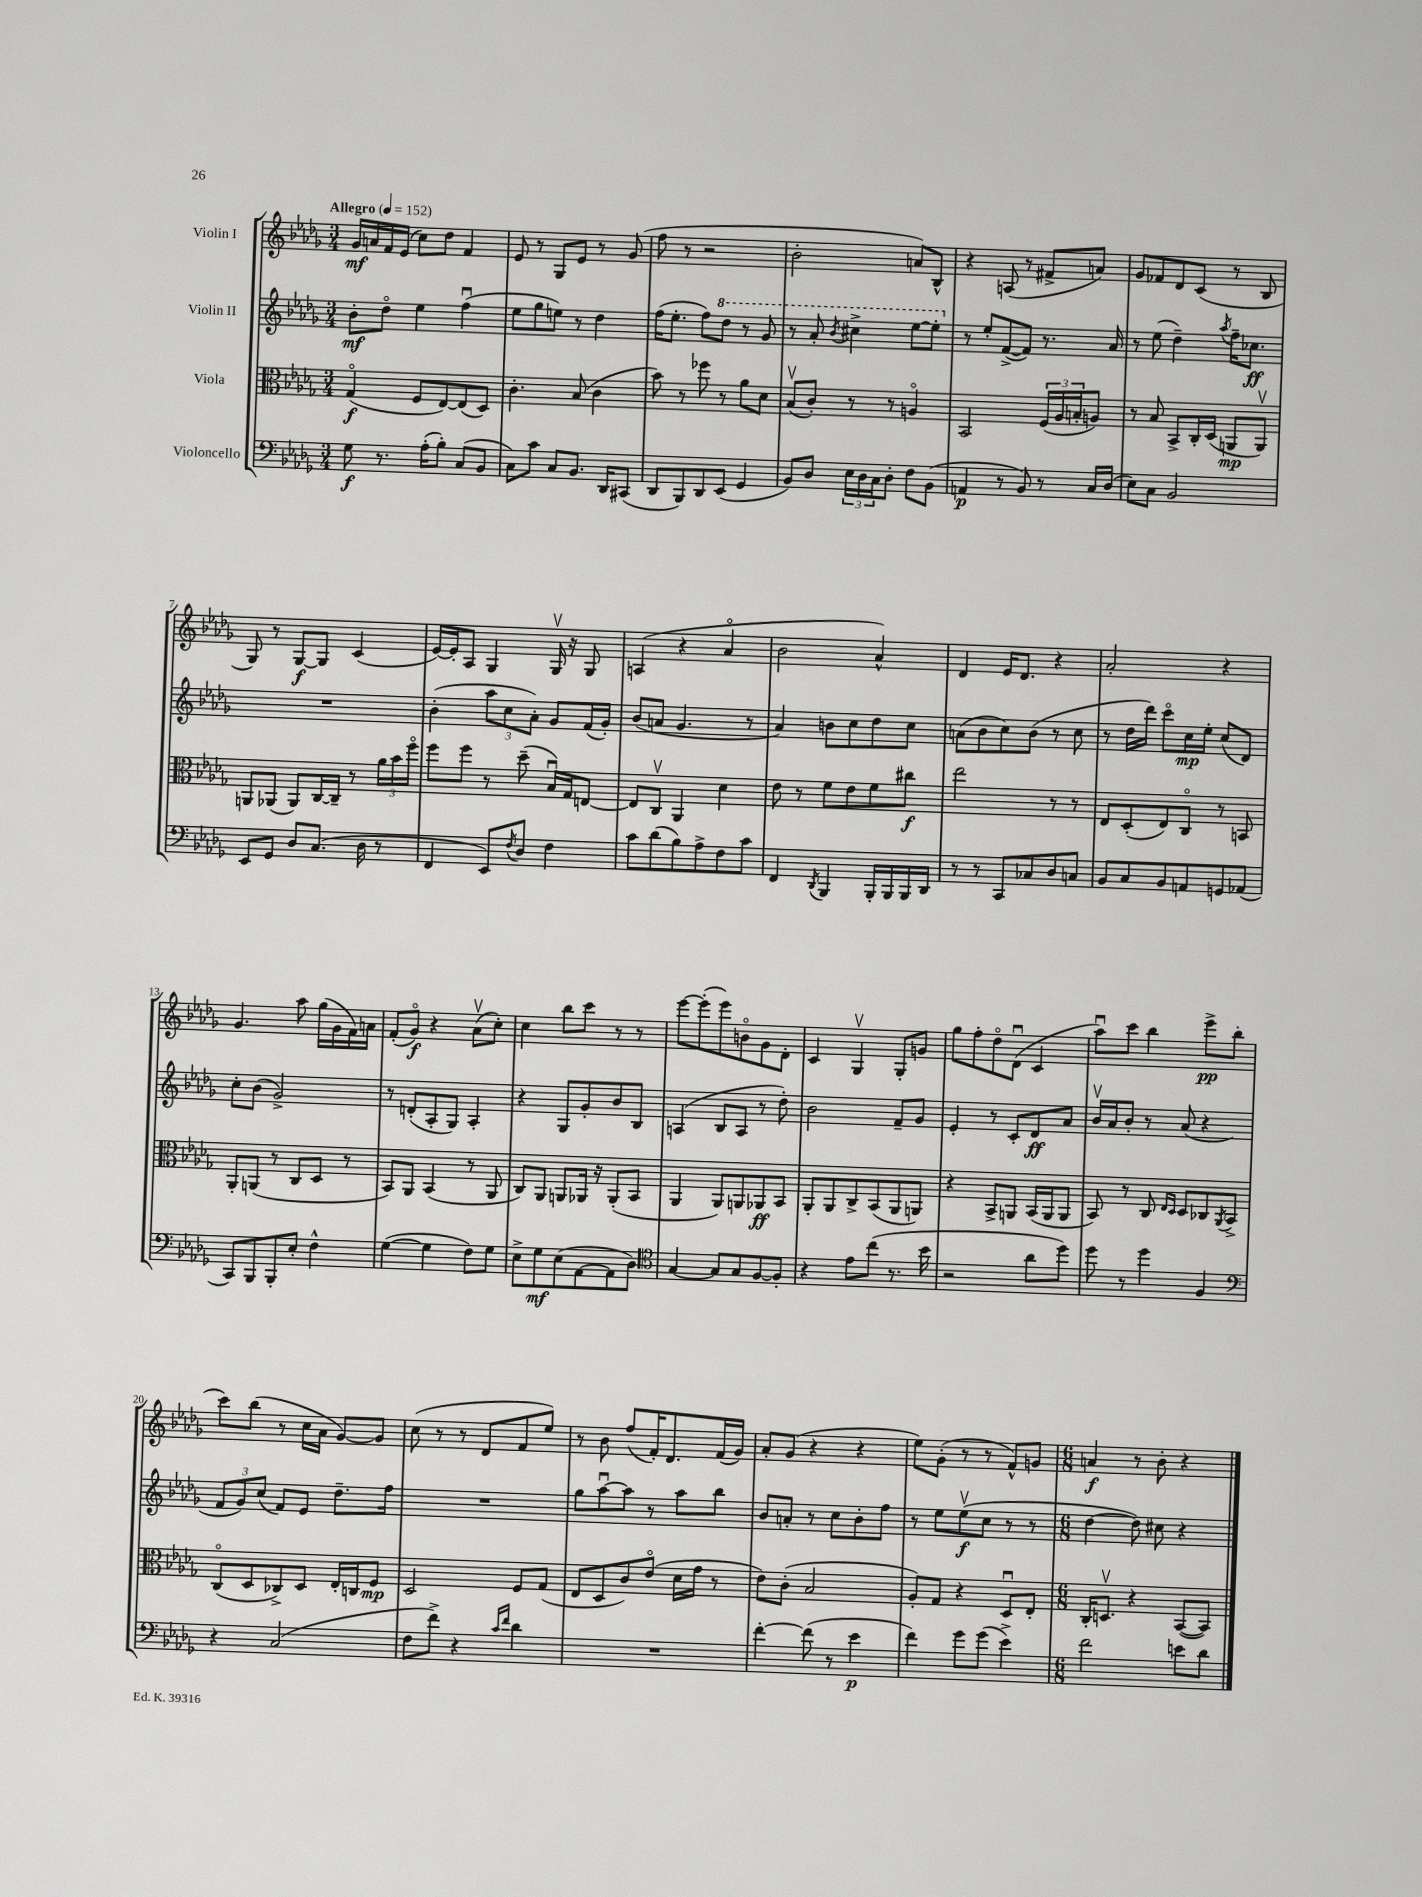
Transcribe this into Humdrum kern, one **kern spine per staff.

**kern	**dynam	**kern	**dynam	**kern	**dynam	**kern	**dynam
*part4	*part4	*part3	*part3	*part2	*part2	*part1	*part1
*staff4	*staff4	*staff3	*staff3	*staff2	*staff2	*staff1	*staff1
*I"Violoncello	*	*I"Viola	*	*I"Violin II	*	*I"Violin I	*
*clefF4	*	*clefC3	*	*clefG2	*	*clefG2	*
*k[b-e-a-d-g-]	*	*k[b-e-a-d-g-]	*	*k[b-e-a-d-g-]	*	*k[b-e-a-d-g-]	*
*M3/4	*	*M3/4	*	*M3/4	*	*M3/4	*
*MM152	*	*MM152	*	*MM152	*	*MM152	*
=1	=1	=1	=1	=1	=1	=1	=1
!	!	!	!	!	!	!LO:TX:a:B:t=Allegro	!
8G-\	f	(4G-/	f	8b-'\L	mf	16g-/LL	mf
.	.	.	.	.	.	16an/	.
8.r	.	.	.	8dd-\J	.	16f/	.
.	.	.	.	.	.	(16e-/JJ	.
.	.	8F/L	.	4ee-\	.	8cc\L)	.
(16A-'\KL	.	.	.	.	.	.	.
8B-'\J)	.	[8E-/)	.	.	.	8dd-\J	.
(8C/L	.	(8E-/]	.	(4ffu\	.	4f/	.
8BB-/J	.	8D-/J)	.	.	.	.	.
=2	=2	=2	=2	=2	=2	=2	=2
8C\L)	.	4.c'\	.	8ee-\L	.	8e-/	.
8c\J	.	.	.	8gg-\	.	8r	.
8C/L	.	.	.	8een\J)	.	8G-/L	.
8.BB-/J	.	(8B-/	.	8r	.	8e-/J	.
.	.	4c\	.	4dd-\	.	8r	.
16DD-/KL	.	.	.	.	.	.	.
(8CC#X/J	.	.	.	.	.	(8g-/	.
=3	=3	=3	=3	=3	=3	=3	=3
8DD-/L	.	8b-\)	.	(16ff\KL	.	8ff\	.
.	.	.	.	8.ee-'\J	.	.	.
8BBB-/)	.	8r	.	.	.	8r	.
8DD-/	.	8ff-X\	.	8ff\L)	.	2r	.
*	*	*	*	*8va	*	*	*
(8EE-/J	.	8r	.	8ddd-\J	.	.	.
4GG-/	.	8a-\L	.	8r	.	.	.
.	.	8d-\J	.	8gg-/	.	.	.
=4	=4	=4	=4	=4	=4	=4	=4
8BB-/L)	.	(8B-v/L	.	8r	.	2b-'\	.
8D-/J	.	8c'/J)	.	8aa-'/	.	.	.
.	.	.	.	8qbb-/	.	.	.
24E-\LL	.	8r	.	4ccc#X^\	.	.	.
24D-\	.	.	.	.	.	.	.
24C\J	.	.	.	.	.	.	.
8D-'\J	.	8r	.	.	.	.	.
8F\L	.	4An/	.	[8eee-\L	.	8an/L)	.
(8BB-\J	.	.	.	8eee-'\J]	.	8B-^^/J	.
=5	=5	=5	=5	=5	=5	=5	=5
*	*	*	*	*X8va	*	*	*
4AAn/	p	2BB-/	.	8r	.	4r	.
.	.	.	.	8ee-'/L	.	.	.
8r	.	.	.	([8f^/	.	(8An/	.
8BB-/)	.	.	.	8f/J])	.	8r	.
8r	.	(24F/LL	.	8.r	.	8f#X^/L	.
.	.	24A-/	.	.	.	.	.
.	.	24Bn'/J	.	.	.	.	.
16C/LL	.	8An/J)	.	.	.	8an/J)	.
(16D-/JJ	.	.	.	16a-/	.	.	.
=6	=6	=6	=6	=6	=6	=6	=6
8E-\L)	.	8r	.	8r	.	8g-/L	.
8C\J	.	8B-/	.	(8ee-\	.	8f-X/	.
2BB-/	.	8BB-^/L	.	4dd-~\)	.	8d-/	.
.	.	16C'/L	.	.	.	(8c/J	.
.	.	(16D-/JJ	.	.	.	.	.
.	.	.	.	8qaa-/	.	.	.
.	.	8AAn/L	mp	16ff~\KL	.	8r	.
.	.	.	.	8.cc-X\J	ff	.	.
.	.	8AAv/J)	.	.	.	8B-/	.
!!LO:LB:g=z
=7	=7	=7	=7	=7	=7	=7	=7
8EE-/L	.	8AAn/L	.	2.r	.	8G-/)	.
8GG-/J	.	(8AA-X/J	.	.	.	8r	.
8D-/L	.	8AA-/L)	.	.	.	[8G-/L	f
(8.C/J	.	[16C/L	.	.	.	8G-/J]	.
.	.	16C~/JJ]	.	.	.	.	.
.	.	8r	.	.	.	(4c/	.
16D-\	.	.	.	.	.	.	.
8r	.	24a-\LL	.	.	.	.	.
.	.	24b-\	.	.	.	.	.
.	.	24ff\JJ	.	.	.	.	.
=8	=8	=8	=8	=8	=8	=8	=8
4FF/	.	8ff\L	.	(4b-'\	.	[16e-/LL)	.
.	.	.	.	.	.	16e-'/J]	.
.	.	8ff\J	.	.	.	8A-/J	.
8EE-/L)	.	8r	.	12aa-\L	.	4G-/	.
.	.	.	.	12cc\	.	.	.
8qF/	.	.	.	.	.	.	.
8D-/J	.	(8dd-~\	.	.	.	.	.
.	.	.	.	12a-'\J)	.	.	.
4F\	.	16B-u/LL)	.	8g-/L	.	16G-v/	.
.	.	16G-/J	.	.	.	16r	.
.	.	[8En/J	.	(16f/L	.	8G-/	.
.	.	.	.	16g-'/JJ)	.	.	.
=9	=9	=9	=9	=9	=9	=9	=9
8c\L	.	8E/L]	.	(8b-/L	.	(4An/	.
(8d-\	.	8Cv/J	.	8an/J	.	.	.
8B-\)	.	4AA-/	.	4.g-/	.	4r	.
8A-^\	.	.	.	.	.	.	.
8F\	.	4d-\	.	.	.	4a-/	.
8c\J	.	.	.	8r	.	.	.
=10	=10	=10	=10	=10	=10	=10	=10
4FF/	.	8e-\	.	4a-/)	.	2b-\	.
.	.	8r	.	.	.	.	.
8qDD-/	.	.	.	.	.	.	.
4BBB-/	.	8f\L	.	8bn\L	.	.	.
.	.	8e-\	.	8cc\	.	.	.
16BBB-'/LL	.	8f\	.	8dd-\	.	4a-^^/)	.
16BBB-/	.	.	.	.	.	.	.
16BBB-/	.	8cc#X\J	f	8cc\J	.	.	.
16DD-/JJ	.	.	.	.	.	.	.
=11	=11	=11	=11	=11	=11	=11	=11
8r	.	2ee-\	.	(8an\L	.	4d-/	.
8r	.	.	.	8b-\	.	.	.
8CC/L	.	.	.	8cc\)	.	16e-/KL	.
.	.	.	.	.	.	8.d-/J	.
8C-X/	.	.	.	(8b-\J	.	.	.
8D-/	.	8r	.	8r	.	4r	.
8Cn/J	.	8r	.	8cc\	.	.	.
=12	=12	=12	=12	=12	=12	=12	=12
8BB-/L	.	8E-/L	.	8r	.	2a-'/	.
8C/	.	(8D-'/	.	16dd-\LL	.	.	.
.	.	.	.	16ddd-\JJ)	.	.	.
8BB-/	.	8E-/)	.	8ccc\L	.	.	.
8AAn/	.	8C/J	.	16cc\L	mp	.	.
.	.	.	.	16ee-'\JJ	.	.	.
8GGn/	.	8r	.	(8cc/L	.	4r	.
(8AA-X/J	.	8BBn/	.	8d-/J)	.	.	.
!!LO:LB:g=z
=13	=13	=13	=13	=13	=13	=13	=13
8CC/L)	.	8AA-'/L	.	8cc'\L	.	4.g-/	.
8BBB-/	.	(8AAn/J	.	(8b-\J	.	.	.
8BBB-'/	.	8r	.	2g-^/)	.	.	.
8E-'/J	.	8C/L	.	.	.	8aa-\	.
4F^^\	.	8D-/J	.	.	.	(16gg-\LL	.
.	.	.	.	.	.	16g-\	.
.	.	8r	.	.	.	16f\)	.
.	.	.	.	.	.	16an\JJ	.
=14	=14	=14	=14	=14	=14	=14	=14
([4G-\	.	8BB-/L)	.	8r	.	(8f'/L	.
.	.	8AA-/J	.	(8dn'/L	.	8g-/J)	f
4G-\]	.	(4BB-/	.	8A-'/	.	4r	.
.	.	.	.	8G-/J)	.	.	.
8F\L)	.	8r	.	4A-'/	.	(8a-v\L	.
8G-\J	.	8AA-/	.	.	.	8cc'\J)	.
=15	=15	=15	=15	=15	=15	=15	=15
8E-^\L	.	8C/L)	.	4r	.	4cc\	.
8G-\	mf	8AA-/J	.	.	.	.	.
(8E-\	.	8AAn/L	.	8G-/L	.	8bb-\L	.
[8AA-\	.	16AA-X/Jk	.	8g-'/	.	8ccc\J	.
.	.	16r	.	.	.	.	.
8AA-\]	.	(8AA-'/L	.	8b-/	.	8r	.
8D-\J)	.	8BB-/J	.	8B-/J	.	8r	.
=16	=16	=16	=16	=16	=16	=16	=16
*clefC4	*	*	*	*	*	*	*
[4G-/	.	4AA-/	.	(4An/	.	[8eee-\L	.
.	.	.	.	.	.	(8eee-'\]	.
8G-/L]	.	8AA-/L)	.	8B-/L	.	8eee-\)	.
8G-/	.	8AAn/	.	8A/J	.	8bn\	.
[8F/	.	8AA-X/	ff	8r	.	8g-\	.
8F'/J]	.	8BB-/J	.	8dd-'\)	.	8d-'\J	.
=17	=17	=17	=17	=17	=17	=17	=17
4r	.	8AA-'/L	.	2b-\	.	4c/	.
.	.	8AA-/	.	.	.	.	.
8e-\L	.	8C^/	.	.	.	4G-v/	.
(8cc\J	.	(8BB-/	.	.	.	.	.
8.r	.	8AA-/	.	8f~/L	.	8G-'/L	.
.	.	8AAn/J)	.	8g-/J	.	8gn/J	.
16b-\	.	.	.	.	.	.	.
=18	=18	=18	=18	=18	=18	=18	=18
2r	.	4r	.	4e-'/	.	8gg-\L	.
.	.	.	.	.	.	8ff'\	.
.	.	8BB-^/L	.	8r	.	8dd-\	.
.	.	8AAn/J	.	8c'/L	.	(8d-u\J	.
8a-\L	.	(16BB-/LL	.	8d-/	ff	4c/	.
.	.	16AA/J	.	.	.	.	.
8dd-\J)	.	8AA/J	.	8a-/J	.	.	.
=19	=19	=19	=19	=19	=19	=19	=19
8dd-\	.	8BB-/)	.	16b-v/LL	.	8aa-u\L)	.
.	.	.	.	16a-/J	.	.	.
8r	.	8r	.	8b-'/J	.	8ccc\J	.
4dd-\	.	8C/	.	8r	.	4bb-\	.
.	.	16qqE-/LL	.	.	.	.	.
.	.	16qqD-/JJ	.	.	.	.	.
.	.	8D-/L	.	(8a-/	.	.	.
4F/	.	8C-X/	.	4r	.	8eee-^\L	pp
.	.	8qAA-/	.	.	.	.	.
.	.	8BB-^/J	.	.	.	(8bb-\J	.
!!LO:LB:g=z
=20	=20	=20	=20	=20	=20	=20	=20
*clefF4	*	*	*	*	*	*	*
4r	.	(8C/L	.	12f/L	.	8ccc\L)	.
.	.	.	.	12g-/)	.	.	.
.	.	8D-/	.	.	.	(8bb-\J	.
.	.	.	.	(12cc/J	.	.	.
(2C/	.	8C-X^/)	.	8f/L)	.	8r	.
.	.	8D-/J	.	8e-/J	.	16cc\LL	.
.	.	.	.	.	.	16a-\JJ	.
.	.	16E-'/LL	.	8.dd-~\L	.	[8g-/L)	.
.	.	16Cn/J	.	.	.	.	.
.	.	8F/J	mp	.	.	8g-/J]	.
.	.	.	.	16ff\Jk	.	.	.
=21	=21	=21	=21	=21	=21	=21	=21
8F\L	.	2D-/	.	2.r	.	(8cc\	.
8f^\J)	.	.	.	.	.	8r	.
4r	.	.	.	.	.	8r	.
.	.	.	.	.	.	8d-/L	.
16qqc/LL	.	.	.	.	.	.	.
16qqf/JJ	.	.	.	.	.	.	.
4d-\	.	8F/L	.	.	.	8f/	.
.	.	(8G-/J	.	.	.	8ee-/J)	.
=22	=22	=22	=22	=22	=22	=22	=22
2.r	.	8E-/L	.	8gg-\L	.	8r	.
.	.	8D-/	.	[8aa-u\	.	8b-\	.
.	.	8c/)	.	8aa-\J]	.	(8ff/L	.
.	.	(8e-/J	.	8r	.	16f'/K)	.
.	.	.	.	.	.	8.d-/	.
.	.	16d-\LL	.	8aa-\L	.	.	.
.	.	16g-\JJ	.	.	.	.	.
.	.	8r	.	8bb-\J	.	(16f/L	.
.	.	.	.	.	.	16g-/JJ)	.
=23	=23	=23	=23	=23	=23	=23	=23
[4f'\	.	8e-\L)	.	8b-/L	.	8a-'/L	.
.	.	(8c'\J	.	8an'/J	.	(8g-/J	.
(8f\]	.	2B-/	.	8r	.	4r	.
8r	.	.	.	8cc\L	.	.	.
4e-\	p	.	.	8b-'\	.	4r	.
.	.	.	.	8ff\J	.	.	.
=24	=24	=24	=24	=24	=24	=24	=24
4f\)	.	8A-'/L)	.	8r	.	8ee-\L)	.
.	.	8G-/J	.	8ee-\L	.	(8g-'\J	.
8g-\L	.	4r	.	(8ee-v\	f	8r	.
(8g-\J	.	.	.	8cc\J	.	8r	.
4e-^\)	.	8D-u/L	.	8r	.	8f^^/L)	.
.	.	8E-'/J	.	8r	.	8gn/J	.
=25	=25	=25	=25	=25	=25	=25	=25
*M6/8	*	*M6/8	*	*M6/8	*	*M6/8	*
2f\	.	16C'/KL	.	[4dd-\	.	4an/	f
.	.	8.Dnv/J	.	.	.	.	.
.	.	4r	.	8dd-\])	.	8r	.
.	.	.	.	8cc#X\	.	8b-'\	.
8en\L	.	([8BB-/L	.	4r	.	4r	.
8d-\J	.	8BB-/J])	.	.	.	.	.
==	==	==	==	==	==	==	==
*-	*-	*-	*-	*-	*-	*-	*-
